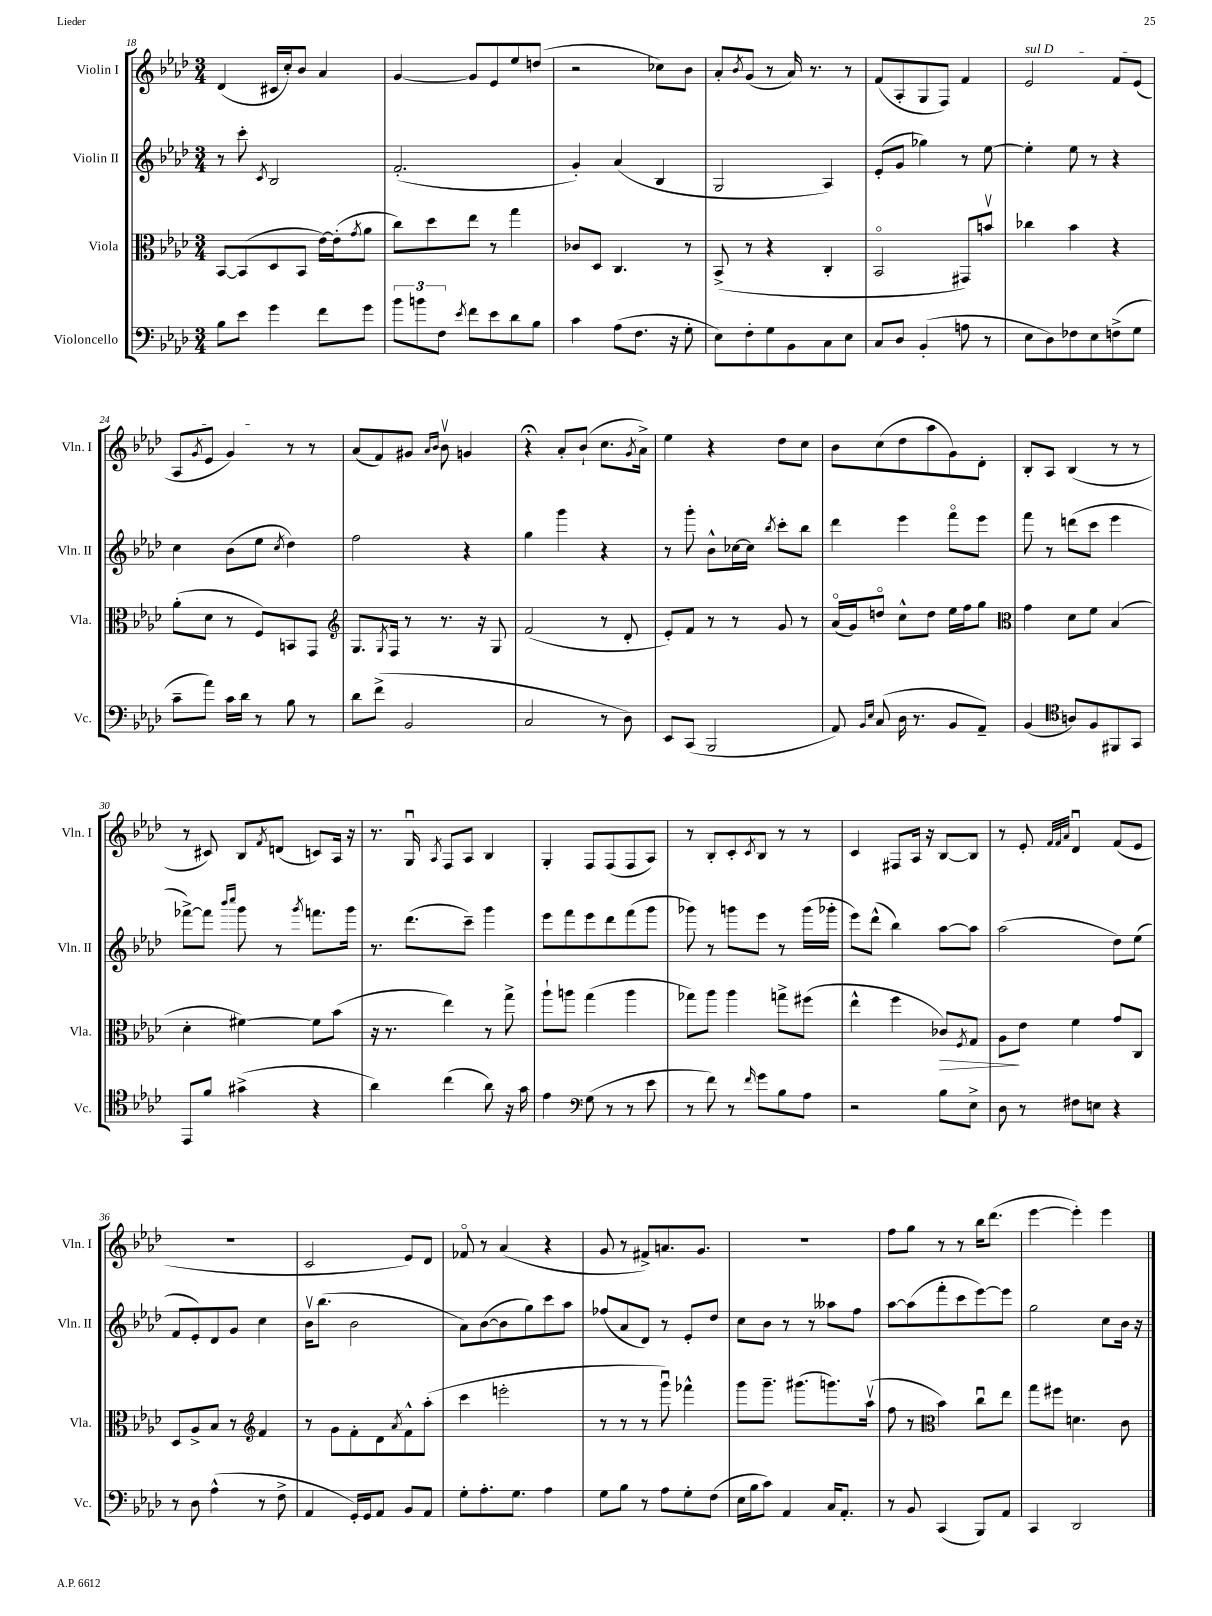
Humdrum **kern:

**kern	**kern	**dynam	**kern	**kern
*part4	*part3	*part3	*part2	*part1
*staff4	*staff3	*staff3	*staff2	*staff1
*I"Violoncello	*I"Viola	*	*I"Violin II	*I"Violin I
*I'Vc.	*I'Vla.	*	*I'Vln. II	*I'Vln. I
*clefF4	*clefC3	*	*clefG2	*clefG2
*k[b-e-a-d-]	*k[b-e-a-d-]	*	*k[b-e-a-d-]	*k[b-e-a-d-]
*M3/4	*M3/4	*	*M3/4	*M3/4
=18	=18	=18	=18	=18
8B-\L	[8BB-/L	.	8r	(4d-/
8e-\J	(8BB-/]	.	8ccc'\	.
.	.	.	8qc/	.
4g\	8D-/	.	2B-/	16c#X/LL
.	.	.	.	16cc'/J)
.	8BB-/J	.	.	8b-/J
8f\L	[16e-\LL)	.	.	4a-/
.	(16e-'\J]	.	.	.
.	8qg/	.	.	.
8g\J	8a-\J	.	.	.
=19	=19	=19	=19	=19
12b-\L	8cc\L)	.	(2.f'/	[4g/
12bn\	.	.	.	.
.	8dd-\	.	.	.
12F\J	.	.	.	.
8qe-/	.	.	.	.
8f\L	8ee-\J	.	.	8g/L]
8e-\	8r	.	.	8e-/
8d-\	4gg\	.	.	8ee-/
8B-\J	.	.	.	(8ddn/J
=20	=20	=20	=20	=20
4c\	8c-X/L	.	4g'/)	2r
.	8D-/J	.	.	.
(8A-\L	4.C/	.	(4a-/	.
8.F\J	.	.	.	.
.	.	.	4B-/	8cc-X\L)
16r	.	.	.	.
8G'\	8r	.	.	8b-\J
=21	=21	=21	=21	=21
8E-\L)	(8BB-^/	.	2G/	8a-'/L
.	.	.	.	8qb-/
8F'\	8r	.	.	(8g/J
8G\	4r	.	.	8r
8BB-\	.	.	.	16a-/)
.	.	.	.	8.r
8C\	4C'/	.	4A-/)	.
8E-\J	.	.	.	8r
=22	=22	=22	=22	=22
8C/L	2BB-/	.	(8e-'/L	(8f/L
8D-/J	.	.	8g/J	8A-'/
(4BB-'/	.	.	4gg-X\)	8G/
.	.	.	.	8F/J)
8An\	8GG#X/L)	.	8r	4f/
8r	8bnv/J	.	[8ee-\	.
=23	=23	=23	=23	=23
!	!	!	!	!LO:TX:a:i:t=sul D
8E-\L	4cc-X\	.	4ee-'\]	2e-/
8D-\)	.	.	.	.
8F-X\	4b-\	.	8ee-\	.
8E-\	.	.	8r	.
(8Fn^\	4r	.	4r	8f/L
8G\J	.	.	.	(8e-/J
!!LO:LB:g=z
=24	=24	=24	=24	=24
8c~\L	(8a-'\L	.	4cc\	8A-/L
.	.	.	.	8qg/
8a-\J)	8d-\J	.	.	8e-/J
16c\LL	8r	.	(8b-\L	4g/)
16d-\JJ	.	.	.	.
8r	8F/L)	.	8ee-\J	.
.	.	.	8qcc/	.
8B-\	8BBn/	.	4dd-\)	8r
8r	8GG/J	.	.	8r
=25	=25	=25	=25	=25
*	*clefG2	*	*	*
8d-\L	8.G/L	.	2ff\	(8a-/L
(8f^\J	.	.	.	8f/)
.	8qG/	.	.	.
.	16F/Jk	.	.	.
2BB-/	8r	.	.	8g#X/J
.	.	.	.	16qqa-/LL
.	.	.	.	16qqb-/JJ
.	8.r	.	.	8b-v\
.	.	.	4r	4gn/
.	16r	.	.	.
.	8G/	.	.	.
=26	=26	=26	=26	=26
2C/	(2f/	.	4gg\	4r;<
.	.	.	4ggg\	8a-'/L
.	.	.	.	(8b-`/J
8r	8r	.	4r	8.cc\L
8D-\)	8d-'/	.	.	.
.	.	.	.	8qg/
.	.	.	.	16a-^\Jk)
=27	=27	=27	=27	=27
8EE-/L	8e-'/L)	.	8r	4ee-\
(8CC/J	8f/J	.	8ggg'\	.
2BBB-/	8r	.	8b-^^\L	4r
.	8r	.	[16cc-X\L	.
.	.	.	16cc-\JJ]	.
.	.	.	8qbb-/	.
.	8g/	.	8ccc'\L	8dd-\L
.	8r	.	8bb-\J	8cc\J
=28	=28	=28	=28	=28
8AA-/)	(16a-/LL	.	4ddd-\	8b-\L
.	16g/J)	.	.	.
16qqBB-/LL	.	.	.	.
16qqE-/JJ	.	.	.	.
(8C/	8ddn/J	.	.	(8cc\
16D-\	8cc^^\L	.	4eee-\	8dd-\
8.r	.	.	.	.
.	8dd\J	.	.	8aa-\
8BB-/L	16ee-\LL	.	8fff\L	8g\)
.	16ff\J	.	.	.
8AA-~/J)	8gg\J	.	8eee-\J	8d-'\J
=29	=29	=29	=29	=29
*	*clefC3	*	*	*
(4BB-/	4g\	.	8fff\	8B-'/L
.	.	.	8r	8A-/J
*clefC4	*	*	*	*
8An/L)	8d-\L	.	(8dddn\L	(4B-/
8F/	8f\J	.	8ccc\J	.
8FF#X/	(4B-/	.	4eee-\	8r
8GG/J	.	.	.	8r
!!LO:LB:g=z
=30	=30	=30	=30	=30
8EE-/L	4d-'\	.	[8fff-X^\L)	8r
8f/J	.	.	8fff-\J]	8c#X/)
.	.	.	16qqbbb-/LL	.
.	.	.	16qqcccc/JJ	.
(4g#X^\	[4f#X\)	.	8ggg\	8B-/L
.	.	.	.	8qf/
.	.	.	8r	(8dn/J
.	.	.	8qggg/	.
4r	8f#\L]	.	8.fffn\L	8cn/L)
.	(8b-\J	.	.	16A-/Jk
.	.	.	16ggg\Jk	16r
=31	=31	=31	=31	=31
4a-\)	16r	.	8.r	8.r
.	8.r	.	.	.
.	.	.	(8.ddd-\L	16Gu/
.	.	.	.	8qA-/
(4cc\	4ee-\)	.	.	8F/L
.	.	.	8ccc~\J)	8A-/J
8a-\)	8r	.	4ggg\	4B-/
16r	8gg^\	.	.	.
16g\	.	.	.	.
=32	=32	=32	=32	=32
4e-\	8aa-`\L	.	8eee-\L	4G'/
.	8aan\J	.	8fff\	.
*clefF4	*	*	*	*
(8G\	(4gg\	.	8eee-\	8F/L
8r	.	.	8ddd-\	(8F/
8r	4aa\	.	(8fff\	8F/
8e-\	.	.	8ggg\J	8A-/J)
=33	=33	=33	=33	=33
8r	8gg-X\L)	.	8ggg-X\)	8r
8f\)	8aa-\J	.	8r	8B-'/L
8r	4aa-\	.	8gggn\L	8c'/
16qqf/	.	.	.	8qc/
8g\L	.	.	8eee-\J	8B-/J
8B-\	8ggn^\L	.	8r	8r
8A-\J	(8ff#X\J	.	(16ggg\LL	8r
.	.	.	16ggg-X'\JJ	.
=34	=34	=34	=34	=34
2r	4ee-^^\	.	8eee-\L)	4c/
.	.	.	(8ddd-^^\J	.
.	4ff\	.	4bb-\)	8F#X/L
.	.	.	.	16A-/Jk
.	.	.	.	16r
!	!	!LO:HP:b	!	!
8B-\L	8c-X/L)	>	[8aa-\L	[8B-/L
.	8qF/	.	.	.
8E-^\J	8G/J	.	8aa-\J]	8B-/J]
=35	=35	=35	=35	=35
8D-\	8A-\L	.	(2aa-\	8r
8r	8e-\J	]	.	8e-'/
.	.	.	.	32qqf/LLL
.	.	.	.	32qqf/
.	.	.	.	32qqa-/JJJ
8F#X\L	4f\	.	.	4d-u/
8En\J	.	.	.	.
4r	8g/L	.	8dd-\L)	(8f/L
.	8C/J	.	(8ee-\J	8e-/J
!!LO:LB:g=z
=36	=36	=36	=36	=36
8r	8D-/L	.	8f/L	2.r
8D-\	8A-^/	.	8e-'/)	.
(4A-^^\	8B-/J	.	8d-/	.
.	8r	.	8g/J	.
*	*clefG2	*	*	*
8r	4f/	.	4cc\	.
8F^\	.	.	.	.
=37	=37	=37	=37	=37
4AA-/	8r	.	16b-v\KL	2c/
.	.	.	(8.bb-\J	.
.	8g\L	.	.	.
16GG'/LL)	8f'\	.	2b-\	.
16GG/J	.	.	.	.
8AA-/J	8d-\	.	.	.
.	8qa-/	.	.	.
8BB-/L	8f^^\	.	.	8e-/L)
8AA-/J	(8aa-'\J	.	.	8d-/J
=38	=38	=38	=38	=38
8G'\L	4ccc\	.	8a-\L)	8f-X/
8.A-'\	.	.	([8b-\	8r
.	2eeen'\	.	8b-\]	(4a-/
8.G\J	.	.	.	.
.	.	.	8gg\)	.
4A-\	.	.	8ccc\	4r
.	.	.	8aa-\J	.
=39	=39	=39	=39	=39
8G\L	8r	.	(8ff-X/L	8g/
8B-\J	8r	.	8a-/	8r
8r	8r	.	8d-/J)	8f#X^/L)
8A-\L	8gggu\)	.	8r	8.an/
8G'\	4fff-X^^\	.	8e-'/L	.
.	.	.	.	8.g/J
(8F\J	.	.	8dd-/J	.
=40	=40	=40	=40	=40
16E-\LL	8ggg\L	.	8cc\L	2.r
16B-\J	.	.	.	.
8c\J)	8.ggg~\J	.	8b-\J	.
4AA-/	.	.	8r	.
.	(8.ggg#X\L	.	.	.
.	.	.	8r	.
16C/KL	8.gggn\)	.	8aa--X\L	.
8.AA-'/J	.	.	.	.
.	.	.	8ff\J	.
.	(16aa-v\Jk	.	.	.
=41	=41	=41	=41	=41
8r	8ff\	.	[8aa-\L	8ff\L
8BB-/	8r	.	(8aa-\]	8gg\J
*	*clefC3	*	*	*
(4CC/	4b-\)	.	8fff'\	8r
.	.	.	8ccc\	8r
8BBB-/L)	8ccu\L	.	[8eee-\)	16bb-\KL
.	.	.	.	(8.ddd-\J
8AA-/J	8ee-\J	.	8eee-\J]	.
=42	=42	=42	=42	=42
4CC/	8gg\L	.	2gg\	[4eee-\
.	8ff#X\J	.	.	.
2DD-/	4.dn\	.	.	4eee-'\])
.	.	.	8cc\L	4eee-\
.	8c\	.	16b-\Jk	.
.	.	.	16r	.
==	==	==	==	==
*-	*-	*-	*-	*-
